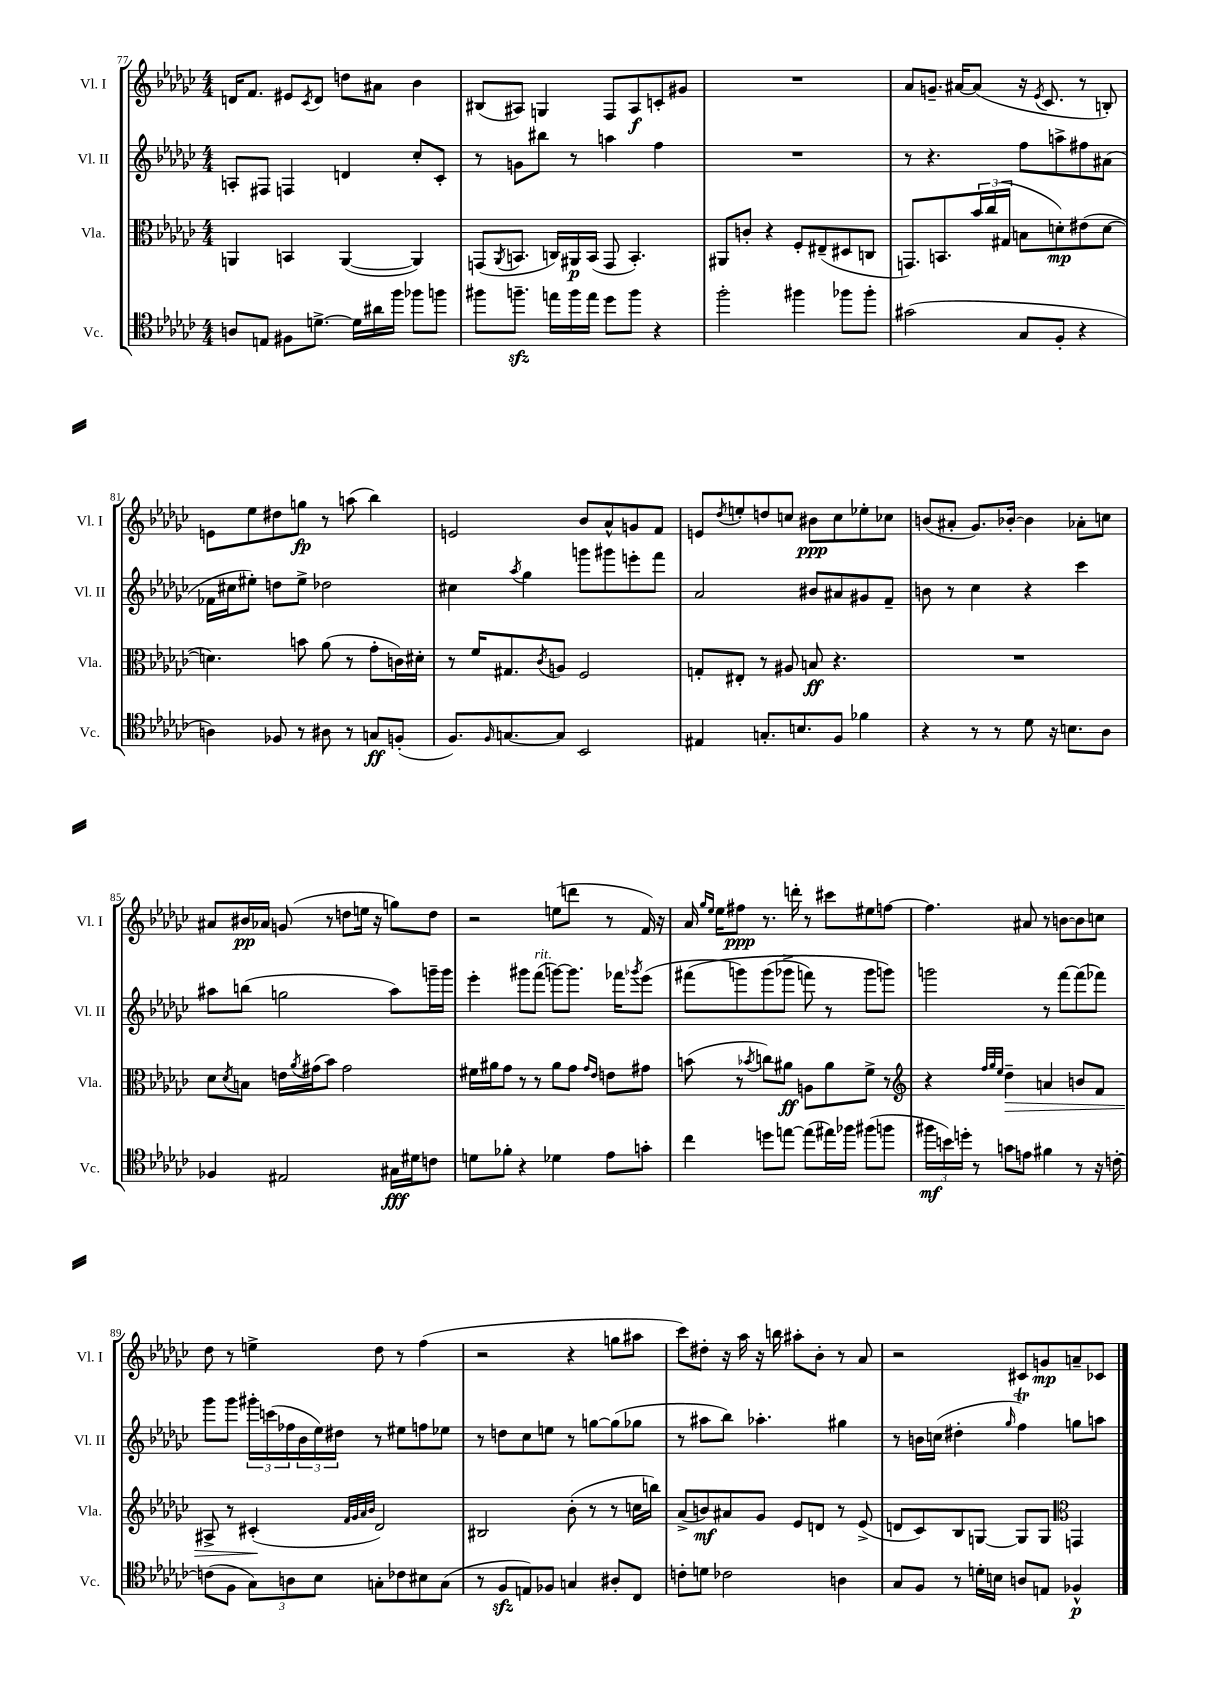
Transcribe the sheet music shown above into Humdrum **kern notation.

**kern	**dynam	**kern	**dynam	**kern	**kern	**dynam
*part4	*part4	*part3	*part3	*part2	*part1	*part1
*staff4	*staff4	*staff3	*staff3	*staff2	*staff1	*staff1
*I"Vc.	*	*I"Vla.	*	*I"Vl. II	*I"Vl. I	*
*I'Vc.	*	*I'Vla.	*	*I'Vl. II	*I'Vl. I	*
*clefC4	*	*clefC3	*	*clefG2	*clefG2	*
*k[b-e-a-d-g-c-]	*	*k[b-e-a-d-g-c-]	*	*k[b-e-a-d-g-c-]	*k[b-e-a-d-g-c-]	*
*M4/4	*	*M4/4	*	*M4/4	*M4/4	*
=77	=77	=77	=77	=77	=77	=77
8An/L	.	4AAn/	.	8An'/L	16dn/KL	.
.	.	.	.	.	8.f/J	.
8En/J	.	.	.	8F#X/J	.	.
8F#X\L	.	4BBn/	.	4Fn/	8e#X/L	.
.	.	.	.	.	8qc-/	.
[8.dn^\J	.	.	.	.	8d/J	.
.	.	([4AA/	.	4dn/	8ddn\L	.
16d\LL]	.	.	.	.	.	.
16a#X\	.	.	.	.	8a#X\J	.
16ff\JJ	.	.	.	.	.	.
8ff-X\L	.	4AA/])	.	8cc-'/L	4b-\	.
8ffn\J	.	.	.	8c-'/J	.	.
=78	=78	=78	=78	=78	=78	=78
8ff#X\L	.	(8GGn/L	.	8r	(8B#X/L	.
.	.	8qAA-/	.	.	.	.
8.ffnzz~\J	.	8.BBn/J	.	8gn\L	8A#X/J)	.
.	.	.	.	8bb#X\J	4Gn/	.
16een\LL	.	16Cn/LL)	.	.	.	.
16ff\	.	16AA#X/	p	8r	.	.
16ee\JJ	.	(16BB/JJ	.	.	.	.
8dd-\L	.	8GG/	.	4aan\	8F/L	.
8ff\J	.	4.BB'/)	.	.	8A#/	f
4r	.	.	.	4ff\	8cn'/	.
.	.	.	.	.	8g#X/J	.
=79	=79	=79	=79	=79	=79	=79
2ff'\	.	8AA#X/L	.	1r	1r	.
.	.	8cn'/J	.	.	.	.
.	.	4r	.	.	.	.
4ff#X\	.	8F'/L	.	.	.	.
.	.	(8E#X~/	.	.	.	.
8ff-X\L	.	8D#X/	.	.	.	.
8ff-'\J	.	8Cn/J	.	.	.	.
=80	=80	=80	=80	=80	=80	=80
(2g#X\	.	8.GGn/L)	.	8r	8a-/L	.
.	.	.	.	4.r	8.gn~/J	.
.	.	8.BBn/	.	.	.	.
.	.	.	.	.	[16a#X/KL	.
.	.	24b-/L	.	.	(8a#/J]	.
.	.	(24cc-/	.	.	.	.
.	.	24G#X/JJ	.	.	.	.
8G-/L	.	8Bn\L	.	8ff\L	16r	.
.	.	.	.	.	8qe-/	.
.	.	.	.	.	8.c-/	.
8F'/J	.	8dn'\)	mp	8aan^\	.	.
4r	.	(8e#X\	.	8ff#X\	8r	.
.	.	[8d\J	.	(8a#X\J	8Bn'/)	.
!!LO:LB:g=z
=81	=81	=81	=81	=81	=81	=81
4An\)	.	4.dn\])	.	16f-X\LL	8en\L	.
.	.	.	.	16cc#X\J	.	.
.	.	.	.	8ee#X'\J)	8ee-\	.
8F-X/	.	.	.	8ddn\L	8dd#X\	.
8r	.	8bn\	.	8ee#^\J	8ggn\J	fp
8A#X\	.	(8a-\	.	2dd-X\	8r	.
8r	.	8r	.	.	(8aan\	.
8Gn/L	ff	8g-'\L	.	.	4bb-\)	.
(8Fn'/J	.	16cn\L)	.	.	.	.
.	.	16d#X'\JJ	.	.	.	.
=82	=82	=82	=82	=82	=82	=82
8.F/L)	.	8r	.	4cc#X\	2en/	.
.	.	16f/KL	.	.	.	.
16qqF/	.	.	.	.	.	.
[8.Gn/	.	8.G#X/	.	.	.	.
.	.	.	.	8qaa-/	.	.
.	.	.	.	4gg-\	.	.
.	.	8qc-/	.	.	.	.
8G/J]	.	8An/J	.	.	.	.
2BB-/	.	2F/	.	8gggn\L	8b-/L	.
.	.	.	.	8ggg#X\	8a-^^/	.
.	.	.	.	8eeen'\	8gn/	.
.	.	.	.	8fff\J	8f/J	.
=83	=83	=83	=83	=83	=83	=83
4E#X/	.	8Gn'/L	.	2a-/	8en/L	.
.	.	.	.	.	8qdd-/	.
.	.	8E#X'/J	.	.	8een'/	.
8.Gn'/L	.	8r	.	.	8ddn/	.
.	.	8A#X/	.	.	8ccn/J	.
8.Bn/	.	.	.	.	.	.
.	.	8Bn/	ff	8b#X/L	8b#X\L	ppp
8F/J	.	4.r	.	8a#X/	8cc\	.
4f-X\	.	.	.	8g#X/	8ee-X'\	.
.	.	.	.	8f~/J	8cc-X\J	.
=84	=84	=84	=84	=84	=84	=84
4r	.	1r	.	8bn\	(8bn/L	.
.	.	.	.	8r	8a#X'/J	.
8r	.	.	.	4cc-\	8.g-/L)	.
8r	.	.	.	.	.	.
.	.	.	.	.	[16b-X'/Jk	.
8d-\	.	.	.	4r	4b-\]	.
16r	.	.	.	.	.	.
8.Bn\L	.	.	.	.	.	.
.	.	.	.	4ccc-\	8a-X'\L	.
8A-\J	.	.	.	.	8ccn\J	.
!!LO:LB:g=z
=85	=85	=85	=85	=85	=85	=85
4F-X/	.	8d-\L	.	8aa#X\L	8a#X/L	.
.	.	8qd-/	.	.	.	.
.	.	8Bn\J	.	(8bbn\J	16b#X/L	pp
.	.	.	.	.	16a-X/JJ	.
2E#X/	.	16en\LL	.	2ggn\	(8gn/	.
.	.	8qa-/	.	.	.	.
.	.	(16g#X\J	.	.	.	.
.	.	8b-\J)	.	.	8r	.
.	.	2g#\	.	.	8ddn\L	.
.	.	.	.	.	16een\Jk	.
.	.	.	.	.	16r	.
16G#X\LL	fff	.	.	8aa#\L)	8ggn\L)	.
16d#X\J	.	.	.	.	.	.
8cn\J	.	.	.	16gggn~\L	8dd\J	.
.	.	.	.	16ggg\JJ	.	.
=86	=86	=86	=86	=86	=86	=86
8dn\L	.	16f#X\LL	.	4eee-'\	2r	.
.	.	16a#X\J	.	.	.	.
8f-X'\J	.	8g-\J	.	.	.	.
4r	.	8r	.	8ggg#X\L	.	.
!	!	!	!	!LO:TX:a:i:t=rit.	!	!
.	.	8r	.	(8fff\J	.	.
4d-X\	.	8a#\L	.	[8gggn\L)	(8een\L	.
.	.	8g-\J	.	8.ggg\J]	8dddn\J	.
.	.	16qqg-/LL	.	.	.	.
.	.	16qqe-/JJ	.	.	.	.
8e-\L	.	8en\L	.	.	8r	.
.	.	.	.	16fff-X\KL	.	.
.	.	.	.	8qggg-X/	.	.
8gn'\J	.	8g#X\J	.	(8eee-\J	16f/)	.
.	.	.	.	.	16r	.
=87	=87	=87	=87	=87	=87	=87
4cc-\	.	(8bn\	.	(8fff#X\L	16a-/	.
.	.	.	.	.	16qqgg-/LL	.
.	.	.	.	.	16qqee-/JJ	.
.	.	.	.	.	16ee-\KL	.
.	.	8r	.	8gggn\)	8ff#X\J	ppp
.	.	8qb-X/	.	.	.	.
8ddn\L	.	8ccn\L)	.	(8ggg\	8.r	.
[8een\J	.	8a#X\J	ff	8ggg-X^\J	.	.
.	.	.	.	.	16dddn'\	.
(8ee\L]	.	8An\L	.	8fffn\)	8r	.
16ee#X\L)	.	8a#\	.	8r	8ccc#X\L	.
16ff-X\JJ	.	.	.	.	.	.
(8ff#X\L	.	8f^\J	.	8ggg-\L	8ee#X\	.
8ffn\J	.	8r	.	8gggn\J)	[8ffn\J	.
=88	=88	=88	=88	=88	=88	=88
*	*	*clefG2	*	*	*	*
24ff#X\LL	mf	4r	.	2gggn\	4.ff\]	.
24bn\)	.	.	.	.	.	.
24ddn'\JJ	.	.	.	.	.	.
8r	.	.	.	.	.	.
.	.	32qqff/LLL	.	.	.	.
.	.	32qqgg-/	.	.	.	.
.	.	32qqee-/JJJ	.	.	.	.
!	!	!	!LO:HP:b	!	!	!
8gn\L	.	4dd-~\	>	.	.	.
8en\J	.	.	.	.	8a#X/	.
4f#X\	.	4an/	.	8r	8r	.
.	.	.	.	[8fff\L	[8bn\L	.
8r	.	8bn/L	.	(8fff\]	8b\]	.
16r	.	8f/J	.	8fff-X\J)	8ccn\J	.
[16cn'\	.	.	.	.	.	.
!!LO:LB:g=z
=89	=89	=89	=89	=89	=89	=89
(8cn\L]	.	8A#X^/	.	8ggg-\L	8dd-\	.
8F\J	.	8r	.	8ggg-\J	8r	.
12G-\L)	.	(4c#X'/	.	24ggg#X'\LL	4een^\	.
.	.	.	.	(24cccn\	.	.
12An\	.	.	.	24ff-X\	.	.
.	.	.	.	24b-\	.	.
12B-\J	.	.	.	24ee-\)	.	.
.	.	.	.	24dd#X\JJ	.	.
.	.	32qqf/LLL	.	.	.	.
.	.	32qqg-/	.	.	.	.
.	.	32qqa-/	.	.	.	.
.	.	32qqb-/JJJ	.	.	.	.
8Gn'\L	.	2d-/)	]	8r	8dd-\	.
8c-X\	.	.	.	8ee#X\L	8r	.
8B#X\	.	.	.	8ffn\	(4ff\	.
(8G\J	.	.	.	8ee-X\J	.	.
=90	=90	=90	=90	=90	=90	=90
8r	.	2B#X/	.	8r	2r	.
8Fzz/L	.	.	.	8ddn\L	.	.
8En/)	.	.	.	8cc-\	.	.
8F-X/J	.	.	.	8een\J	.	.
4Gn/	.	(8b-'\	.	8r	4r	.
.	.	8r	.	[8ggn\L	.	.
8A#X'/L	.	8r	.	(8gg\]	8ggn\L	.
8C-/J	.	16ccn\LL	.	8gg-X\J	8aa#X\J	.
.	.	16bbn\JJ)	.	.	.	.
=91	=91	=91	=91	=91	=91	=91
8cn'\L	.	(8a-^/L	.	8r	8ccc-\L)	.
8dn\J	.	8bn/)	mf	8aa#X\L	8dd#X'\J	.
2c-X\	.	8a#X/	.	8bb-\J)	16r	.
.	.	.	.	.	16aa-\	.
.	.	8g-/J	.	4.aa-X'\	16r	.
.	.	.	.	.	16bbn\	.
.	.	8e-/L	.	.	8aa#X'\L	.
.	.	8dn/J	.	.	8b-'\J	.
4An\	.	8r	.	4gg#X\	8r	.
.	.	(8e-^/	.	.	8a-/	.
=92	=92	=92	=92	=92	=92	=92
8G-/L	.	8dn/L	.	8r	2r	.
8F/J	.	8c-/)	.	16bn\LL	.	.
.	.	.	.	(16ccn\JJ	.	.
8r	.	8B-/	.	4dd#X'\	.	.
16dn'\LL	.	[8Gn/J	.	.	.	.
16Bn\JJ	.	.	.	.	.	.
.	.	.	.	16qqgg-/	.	.
8An/L	.	8G/L]	.	4fft\)	8c#X/L	.
8En/J	.	8G/J	.	.	8gn/	mp
*	*	*clefC3	*	*	*	*
4F-X^^/	p	4GGn/	.	8ggn\L	8an~/	.
.	.	.	.	8aan\J	8c-X/J	.
==	==	==	==	==	==	==
*-	*-	*-	*-	*-	*-	*-
